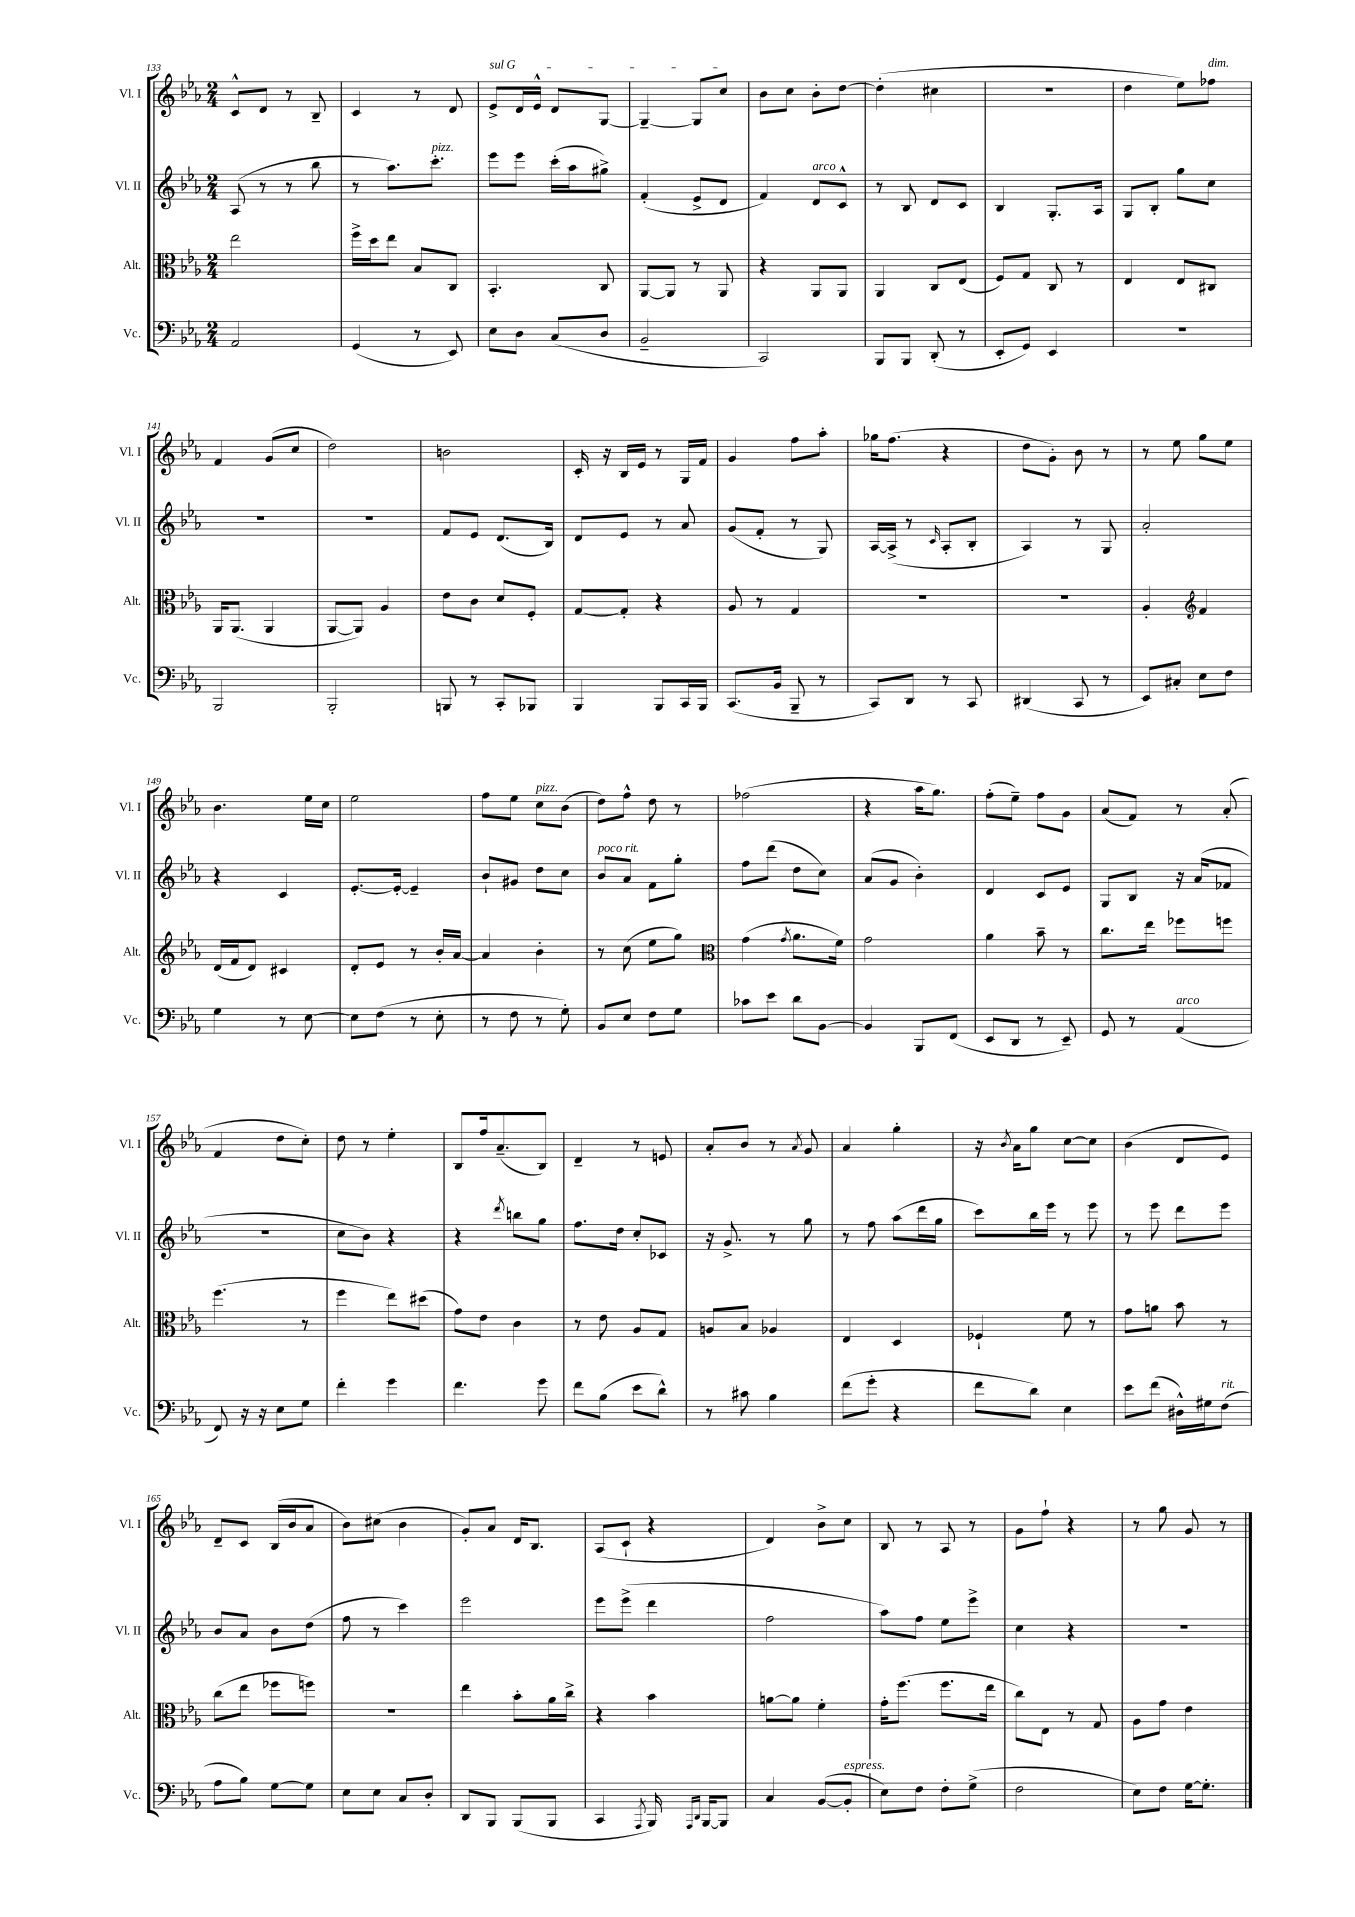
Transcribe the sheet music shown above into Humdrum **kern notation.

**kern	**kern	**kern	**kern
*staff4	*staff3	*staff2	*staff1
*clefF4	*clefC3	*clefG2	*clefG2
*k[b-e-a-]	*k[b-e-a-]	*k[b-e-a-]	*k[b-e-a-]
*M2/4	*M2/4	*M2/4	*M2/4
2AA-/	2ee-\	(8A-/	8c^^/L
.	.	8r	8d/J
.	.	8r	8r
.	.	8bb-\	8B-~/
=	=	=	=
(4GG/	16ff^\LL	8r	4c/
.	16dd\J	.	.
.	8ee-\J	8.aa-\L)	.
8r	8B-/L	.	8r
.	.	8.ccc'\J	.
8EE-/)	8C/J	.	8d/
=	=	=	=
8E-\L	4.BB-'/	8eee-\L	8e-^/L
8D\J	.	8eee-\J	16d/L
.	.	.	16e-^^/JJ
(8C/L	.	(16ccc'\LL	8d/L
.	.	16aa-\J	.
8D/J	8C/	8gg#^\J)	[8G/J
=	=	=	=
2BB-~/	[8AA-/L	(4f'/	4G~/_
.	8AA-/]J	.	.
.	8r	8e-^/L	8G/]L
.	8AA-/	8d/J	8cc/J
=	=	=	=
2CC/)	4r	4f/)	8b-\L
.	.	.	8cc\J
.	8AA-/L	8d/L	8b-'\L
.	8AA-/J	8c^^/J	[8dd\J
=	=	=	=
8BBB-/L	4AA-/	8r	(4dd'\]
8BBB-/J	.	8B-/	.
(8DD'/	8C/L	8d/L	4cc#\
8r	(8E-/J	8c/J	.
=	=	=	=
8EE-'/L	8F/L)	4B-/	2r
8GG/J)	8G/J	.	.
4EE-/	8C/	8.G'/L	.
.	8r	.	.
.	.	16A-/Jk	.
=	=	=	=
2r	4E-/	8G/L	4dd\
.	.	8B-'/J	.
.	8E-/L	8gg\L	8ee-\L)
.	8C#/J	8cc\J	8ff-\J
=	=	=	=
2BBB-/	16AA-/LK	2r	4f/
.	(8.AA-/J	.	.
.	4AA-/	.	(8g/L
.	.	.	8cc/J
=	=	=	=
2BBB-'/	[8AA-/L	2r	2dd\)
.	8AA-/]J)	.	.
.	4A-/	.	.
=	=	=	=
8BBB/	8e-\L	8f/L	2b\
8r	8c\J	8e-/J	.
8CC'/L	8d/L	(8.d/L	.
8BBB-/J	8F'/J	.	.
.	.	16B-/Jk)	.
=	=	=	=
4BBB-/	[8G/L	8d/L	16c'/
.	.	.	16r
.	8G'/]J	8e-/J	16B-/LL
.	.	.	16e-/JJ
8BBB-/L	4r	8r	8r
16CC/L	.	8a-/	16G/LL
16BBB-/JJ	.	.	16f/JJ
=	=	=	=
(8.CC/L	8A-/	(8g/L	4g/
.	8r	8f'/J	.
16BB-/Jk	.	.	.
8BBB-~/	4G/	8r	8ff\L
8r	.	8G/)	8aa-'\J
=	=	=	=
8CC/L)	2r	[16A-/LL	16gg-\LK
.	.	(16A-^/]JJ	(8.ff\J
8DD/J	.	8r	.
.	.	16qqc/	.
8r	.	8A-'/L	4r
8CC/	.	8B-'/J	.
=	=	=	=
(4DD#/	2r	4A-/)	8dd\L
.	.	.	8g'\J)
8CC/	.	8r	8b-\
8r	.	8G/	8r
=	=	=	=
8EE-/L)	4A-'/	2a-'/	8r
8C#'/J	.	.	8ee-\
*	*clefG2	*	*
8E-\L	4f/	.	8gg\L
8F\J	.	.	8ee-\J
=	=	=	=
4G\	(16d/LL	4r	4.b-\
.	16f/J	.	.
.	8d/J)	.	.
8r	4c#/	4c/	.
[8E-\	.	.	16ee-\LL
.	.	.	16cc\JJ
=	=	=	=
8E-\]L	8d'/L	[8.e-'/L	2ee-\
(8F\J	8e-/J	.	.
.	.	16e-'/_Jk	.
8r	8r	4e-~/]	.
8E-'\	16b-'/LL	.	.
.	[16a-/JJ	.	.
=	=	=	=
8r	4a-/]	8b-`/L	8ff\L
8F\	.	8g#/J	8ee-\J
8r	4b-'\	8dd\L	8cc\L
8G'\)	.	8cc\J	(8b-\J
=	=	=	=
8BB-/L	8r	8b-/L	8dd\L)
8E-/J	(8cc\	8a-/J	8ff^^\J
8F\L	8ee-\L	8f\L	8dd\
8G\J	8gg\J)	8gg'\J	8r
=	=	=	=
*	*clefC3	*	*
8c-\L	(4g\	8ff\L	(2ff-\
8e-\J	.	(8ddd\J	.
.	8qg/	.	.
8d\L	8.a-\L	8dd\L	.
[8BB-\J	.	8cc\J)	.
.	16f\Jk)	.	.
=	=	=	=
4BB-/]	2g\	(8a-/L	4r
.	.	8g/J	.
8BBB-/L	.	4b-'\)	16aa-\LK
.	.	.	8.gg\J)
(8FF/J	.	.	.
=	=	=	=
8EE-/L	4a-\	4d/	(8ff'\L
8DD/J	.	.	8ee-~\J)
8r	8b-~\	8c/L	8ff\L
8EE-~/)	8r	8e-/J	8g\J
=	=	=	=
8GG/	8.cc\L	8G/L	(8a-/L
8r	.	8B-/J	8f/J)
.	16ee-\Jk	.	.
(4AA-/	8ff-\L	16r	8r
.	.	(16a-/LK	.
.	8ff\J	8f-/J	(8a-'/
=	=	=	=
8FF/)	(4.ff\	2r	4f/
16r	.	.	.
16r	.	.	.
8E-\L	.	.	8dd\L
8G\J	8r	.	8cc'\J)
=	=	=	=
4f'\	4ff\	8cc\L	8dd\
.	.	8b-\J)	8r
4g\	8ee-\L)	4r	4ee-'\
.	(8dd#\J	.	.
=	=	=	=
4.f\	8g\L)	4r	8B-/L
.	8e-\J	.	16ff/k
.	.	.	(8.a-~/
.	.	8qddd/	.
.	4c\	8bb\L	.
8g\	.	8gg\J	8B-/J)
=	=	=	=
8f\L	8r	8.ff\L	4d~/
(8B-\J	8e-\	.	.
.	.	16dd\Jk	.
8e-\L	8A-/L	8cc'/L	8r
8d^^\J)	8G/J	8c-/J	8e/
=	=	=	=
8r	8A/L	16r	8a-'/L
.	.	8.g^/	.
8c#\	8B-/J	.	8b-/J
4B-\	4A-/	8r	8r
.	.	.	8qa-/
.	.	8gg\	8g/
=	=	=	=
(8f\L	4E-/	8r	4a-/
8g'\J	.	8ff\	.
4r	4D/	(8aa-\L	4gg'\
.	.	16ddd\L	.
.	.	16gg\JJ	.
=	=	=	=
8f\L	4F-`/	8ccc\L)	16r
.	.	.	8qb-/
.	.	.	16a-\LK
8d\J)	.	16bb-\L	8gg\J
.	.	16eee-\JJ	.
4E-\	8f\	8r	[8cc\L
.	8r	8eee-\	8cc\]J
=	=	=	=
8e-\L	8g\L	8r	(4b-\
(8f\J	8a\J	8eee-\	.
16D#^^\LL)	8b-\	8ddd\L	8d/L
16G#\J	.	.	.
(8F\J	8r	8eee-\J	8e-/J)
=	=	=	=
8A-\L	(8cc\L	8b-/L	8d~/L
8B-\J)	8ee-\J	8a-/J	8c/J
[8G\L	8ff-\L	8b-\L	(16B-/LL
.	.	.	16b-/J
8G\]J	8ff\J)	(8dd\J	8a-/J
=	=	=	=
8E-\L	2r	8ff\	8b-\L)
8E-\J	.	8r	(8cc#\J
8C/L	.	4ccc\)	4b-\
8D'/J	.	.	.
=	=	=	=
8DD/L	4ee-\	2eee-\	8g'/L)
8BBB-/J	.	.	8a-/J
(8BBB-/L	8b-'\L	.	16d/LK
.	.	.	8.B-/J
8BBB-/J	16a-\L	.	.
.	16cc^\JJ	.	.
=	=	=	=
4CC/	4r	8eee-\L	(8A-/L
.	.	(8eee-^\J	8c`/J
8qAAA-/	.	.	.
16BBB-/)	4b-\	4ddd\	4r
16qqAAA-/LL	.	.	.
16qqDD/JJ	.	.	.
[16BBB-/LK	.	.	.
8BBB-/]J	.	.	.
=	=	=	=
4C/	[8a\L	2ff\	4d/)
.	8a\]J	.	.
([8BB-/L	4f'\	.	8b-^\L
8BB-'/]J	.	.	8cc\J
=	=	=	=
8E-\L)	16g'\LK	8aa-\L)	8B-/
.	(8.ff\J	.	.
8F\J	.	8ff\J	8r
8F'\L	8.ff\L	8ee-\L	8A-/
(8G^\J	.	8eee-^\J	8r
.	16ee-\Jk	.	.
=	=	=	=
2F\	8cc\L)	4cc\	8g\L
.	8E-\J	.	8ff`\J
.	8r	4r	4r
.	8G/	.	.
=	=	=	=
8E-\L)	8A-\L	2r	8r
8F\J	8g\J	.	8gg\
[16G\LK	4e-\	.	8g/
8.G'\]J	.	.	.
.	.	.	8r
==	==	==	==
*-	*-	*-	*-
